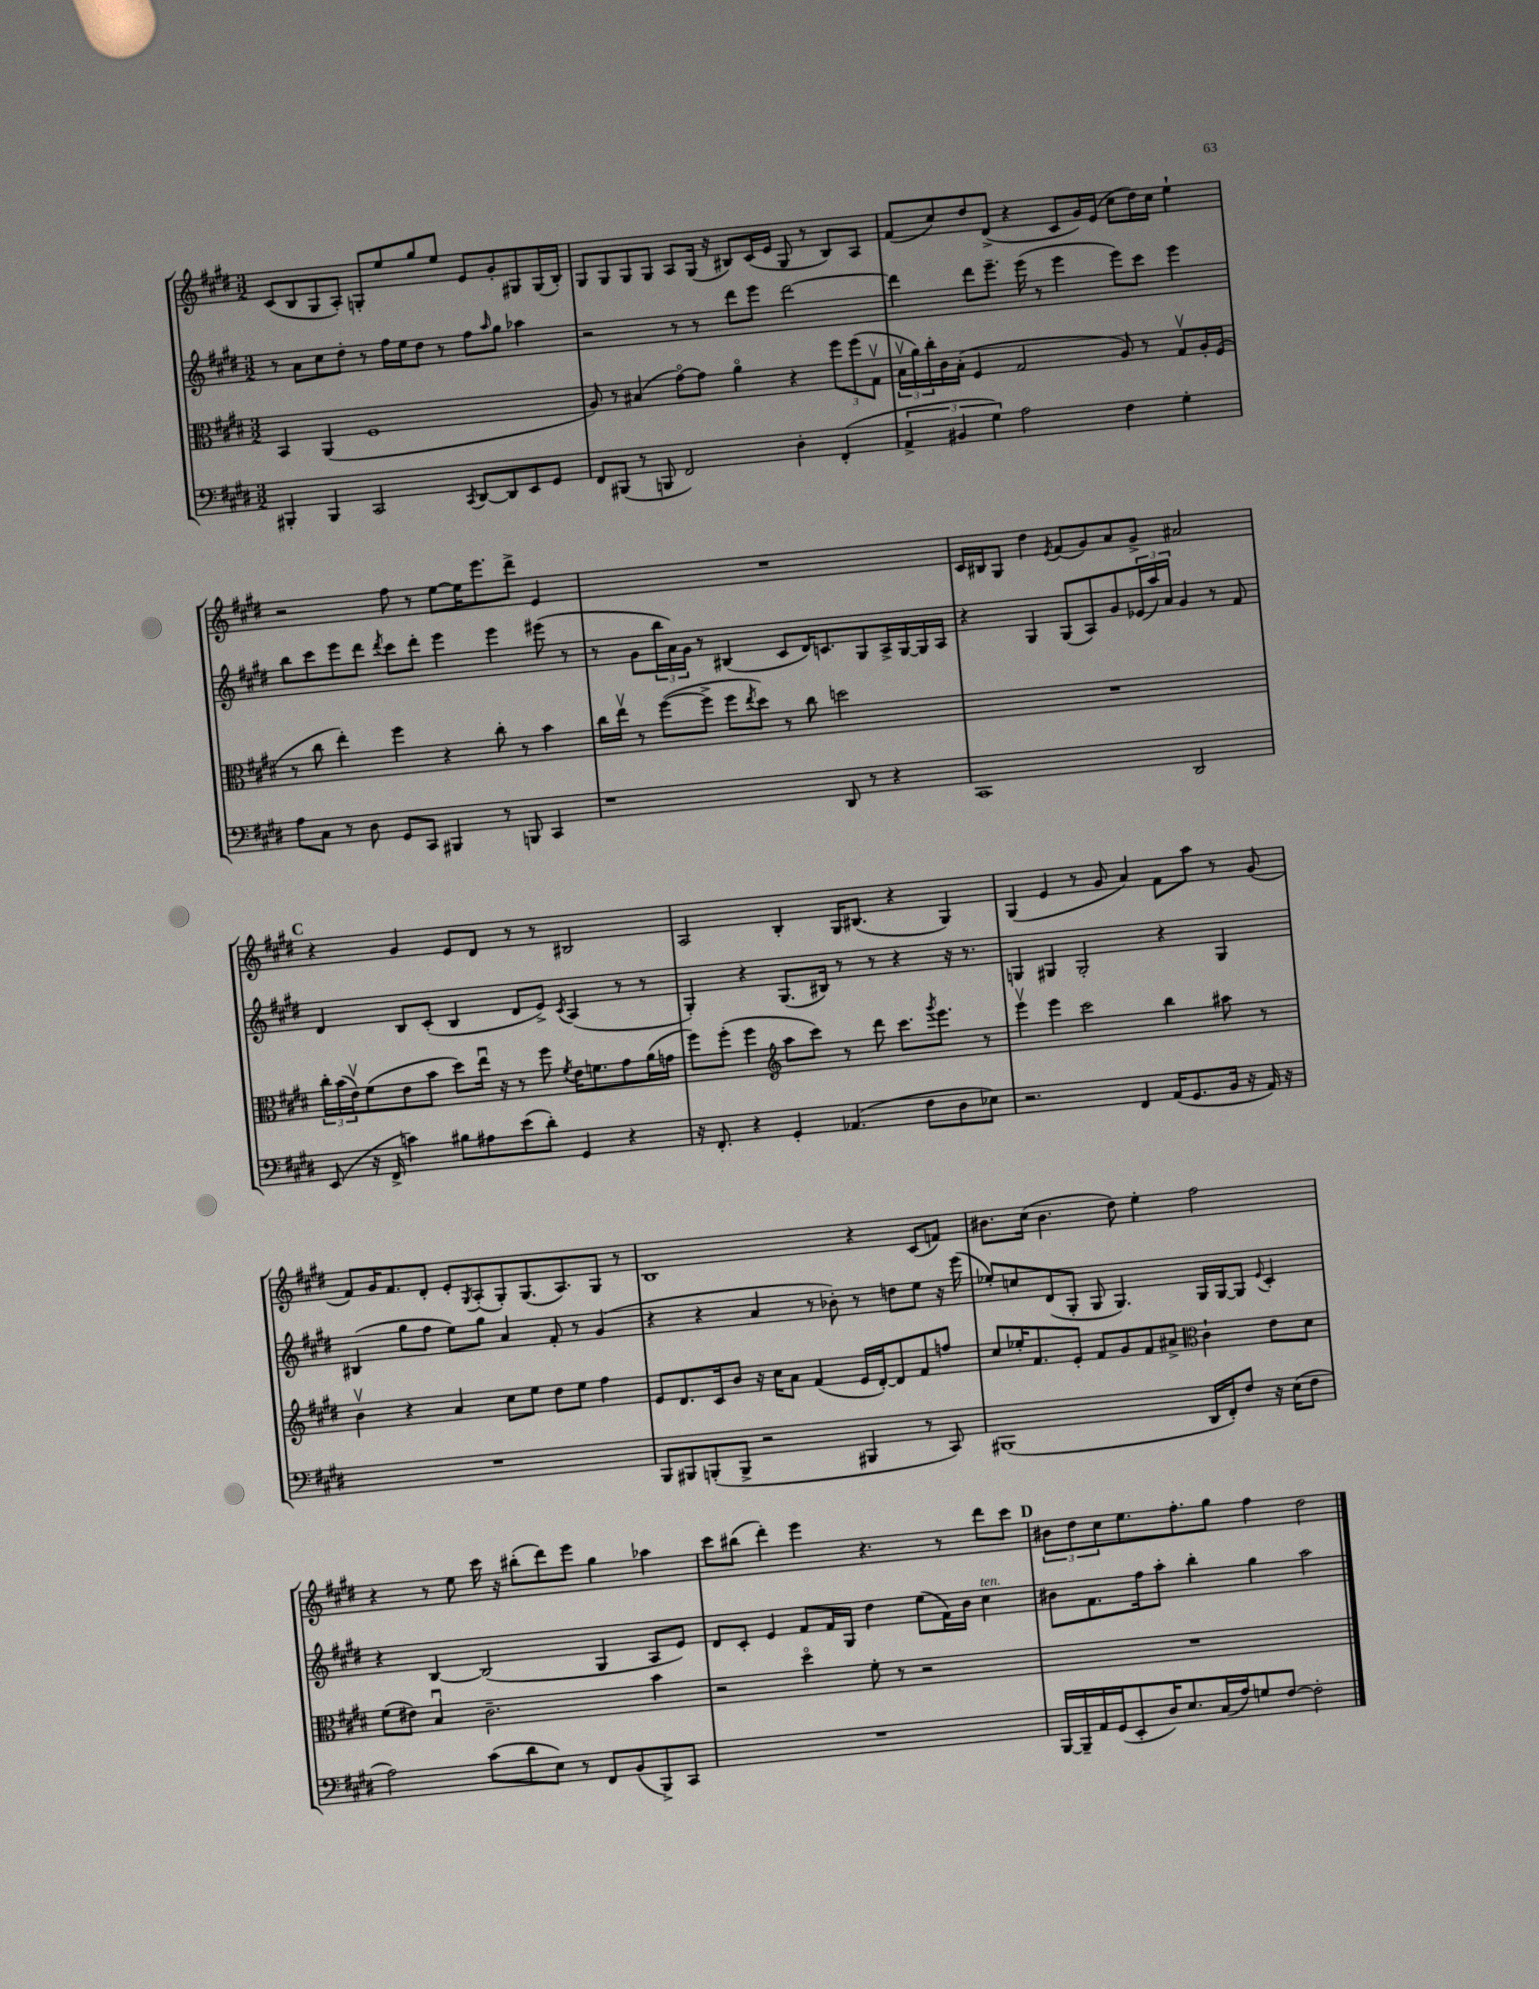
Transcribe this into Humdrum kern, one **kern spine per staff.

**kern	**kern	**kern	**kern
*staff4	*staff3	*staff2	*staff1
*clefF4	*clefC3	*clefG2	*clefG2
*k[f#c#g#d#]	*k[f#c#g#d#]	*k[f#c#g#d#]	*k[f#c#g#d#]
*M3/2	*M3/2	*M3/2	*M3/2
4BBB#'	4BB	8r	(8c#
.	.	8a	8B
4BBB#	(4AA	8cc#	8G#
.	.	8dd#'	8A')
2CC#	1F#	8r	8G'
.	.	16ff#	8ee
.	.	16ee	.
.	.	8dd#	8gg#
.	.	8r	8ee
8qCC#	.	.	.
[8DD#	.	8ff#	8e
.	.	16qqaa	.
8DD#]	.	8gg#	8g#'
8EE	.	4aa-	8G#
8GG#	.	.	(16G#
.	.	.	16B')
=	=	=	=
8FF#	8A)	2r	8G#
(8BBB#	8r	.	8G#
8r	(4B#	.	8G#
8BBB	.	.	8G#
2FF#)	[8g#o)	8r	8A
.	8g#]	8r	(16G#
.	.	.	16r
.	4ao	8ddd#	8B#)
.	.	8eee	(16c#
.	.	.	16e
4D#'	4r	[2ddd#	8G#
.	.	.	8r
(4FF#'	12ff#	.	8B#)
.	(12ff#	.	.
.	.	.	8A
.	12G#v	.	.
=	=	=	=
6AA^	24Bv	4ddd#]	(8f#
.	24a)	.	.
.	24cc#'	.	.
.	16c#	.	8cc#)
6BB#	.	.	.
.	(16B'	.	.
.	4F#	8ddd#	8dd#
6G#)	.	.	.
.	.	8.eee~	(8d#^
2A	2G#	.	4r
.	.	(16eee	.
.	.	8r	.
.	.	4eee	8c#
.	.	.	16g#)
.	.	.	(16e
4F#	8A)	8eee)	8cc#
.	8r	8ccc#	16dd#)
.	.	.	16cc#
4G#'	8G#v	4eee	4ee`
.	16A'	.	.
.	(16F#	.	.
=	=	=	=
8A	8r	8bb	2r
8C#	8cc#	8ccc#	.
8r	4ee')	8eee	.
8D#	.	8ddd#	.
.	.	8qddd#	.
8GG#	4ff#	8ccc#	8ff#
8CC#	.	8ddd#'	8r
4BBB#	4r	4eee	[8ee
.	.	.	16ee]
.	.	.	8.eee
8r	8cc#'	4eee	.
8BBB	8r	.	8ddd#^
4CC#	4b	(8eee#	4e
.	.	8r	.
=	=	=	=
1r	16cc#	8r	1.r
.	16eev	.	.
.	8r	8g#	.
.	([8ff#	24bb	.
.	.	24a)	.
.	.	24g#	.
.	8ff#^]	8r	.
.	8ff#	(4B#	.
.	8qee	.	.
.	8dd#)	.	.
.	8r	8c#	.
.	8cc#	16d#)	.
.	.	8.c	.
8DD#	2dd	.	.
8r	.	8G#	.
4r	.	16A^	.
.	.	[16G#	.
.	.	16G#]	.
.	.	16A	.
=	=	=	=
1CC#	1.r	4r	16c#
.	.	.	16B#
.	.	.	8G#
.	.	4G#	4dd#
.	.	.	8qe
.	.	(8G#	(8f#
.	.	8A)	8g#)
.	.	8g#	8a
.	.	(24e-	8g#^
.	.	24aa)	.
.	.	24a	.
2DD#	.	4g#	2a#
.	.	8r	.
.	.	8f#	.
=	=	=	=
(8EE	24cc#'	4d#	4r
.	(24b	.	.
.	24ev)	.	.
16r	(8f#	.	.
16FF#^	.	.	.
4c)	8e	8B	4g#
.	8b	(8c#'	.
8B#	8dd#)	4B	8e
8A#	16eeu	.	8d#
.	16r	.	.
(8e	8r	8d#	8r
8d#')	8ff#	8e^)	8r
.	8qf#	8qc#	.
4GG#	16e	(4A	2B#
.	8.f	.	.
4r	8g#	8r	.
.	(16a	8r	.
.	16g	.	.
=	=	=	=
16r	8ff#)	4G#')	2A
8.FF#'	.	.	.
.	(8ff#'	.	.
4r	4ff#	4r	.
*	*clefG2	*	*
4GG#'	8aa	(8.G#	4B'
.	8ccc#)	.	.
.	.	16B#)	.
(4.AA-	8r	8r	16G#
.	.	.	(8.B#
.	8ddd#	8r	.
.	8.ccc#	4r	4r
8F#	.	.	.
.	8qggg#	.	.
.	8.eee	.	.
8D#	.	16r	4G#)
.	.	8.r	.
8E-)	8r	.	.
=	=	=	=
2.r	4eeev	4G	(4G#
.	4eee	4G#	4e
.	2ccc#	2G#'	8r
.	.	.	8g#
4FF#	.	.	4a)
(16AA	4bb	4r	8f#
8.GG#	.	.	.
.	.	.	8aa
16BB	8aa#	4G#	8r
16r	.	.	.
16AA)	8r	.	(8g#
16r	.	.	.
=	=	=	=
1.r	4bv	(4B#	8f#)
.	.	.	16g#
.	.	.	8.f#
.	4r	8gg#	.
.	.	8ff#	8d#'
.	4a	8ee)	8e'
.	.	.	8qG#
.	.	8gg#	(8A'
.	8cc#	4a	8G#')
.	8ee	.	(8.G#
.	8dd#	8f#'	.
.	.	.	8.A)
.	8ee	8r	.
.	4ff#	(4g#	8G#
.	.	.	8r
=	=	=	=
8BBB	8e	4r	1B
8BBB#	8.d#	.	.
(8BBB'	.	4r	.
.	16c#	.	.
8BBB^	8b	.	.
2r	16r	4a	.
.	16cc#	.	.
.	8a	.	.
.	(4f#	8r	.
.	.	8b-')	.
4BBB#	16e	8r	4r
.	[16d#')	.	.
.	8d#]	8dd	.
8r	8f#	8ee	(8c#
8CC#)	8ff	16r	8f)
.	.	(16eee	.
=	=	=	=
(1BBB#	8cc#	8ee-')	8.b#
.	16ee-'	8cc	.
.	8.f#	.	(16cc#
.	.	(8d#	4.b#
.	8e'	8G#'	.
.	8f#	8G#	.
.	8g#	4.G#)	8dd#)
.	8f#	.	4ee'
.	8a#^	.	.
*	*clefC3	*	*
16DD#	4c#`	16G#	2ff#
16FF#')	.	[16G#	.
8F#	.	8G#]	.
.	.	8qqe	.
16r	8e	4c#'	.
(16E	.	.	.
8F#	8d#	.	.
=	=	=	=
2A)	(8f#	4r	4r
.	8e#)	.	.
.	4Bu	[4B	8r
.	.	.	8ee
(8c#	2.c#~	(2B]	16ccc#
.	.	.	16r
8d#	.	.	(8bb#'
8E)	.	.	8ddd#)
8r	.	.	8eee
8FF#	.	4G#	4gg#
(8BB	.	.	.
8BBB^)	4b	8A	4aa-
8CC#	.	8e)	.
=	=	=	=
1.r	2r	8d#	8ccc#
.	.	8c#'	(8bb#
.	.	4e	4ddd#')
.	4dd#o	8f#	4eee
.	.	16f#	.
.	.	16G#	.
.	8f#'	4dd#	4.r
.	8r	.	.
.	2r	(8ee	.
.	.	16f#)	8r
.	.	16b	.
.	.	4cc#	8ddd#
.	.	.	8ccc#
=	=	=	=
[16BBB	1.r	8b#	12b#
16BBB~]	.	.	.
.	.	.	12dd#
16AA	.	8.f#	.
.	.	.	12cc#
(16GG#	.	.	.
8EE'	.	.	8.ee
.	.	16ff#	.
16D#)	.	8aa'	.
8.E	.	.	8.ff#'
.	.	4bb'	.
(16C#	.	.	8gg#
16A)	.	.	.
8G	.	4gg#	4ff#
[8F#	.	.	.
2F#']	.	2aa	2dd#
==	==	==	==
*-	*-	*-	*-
